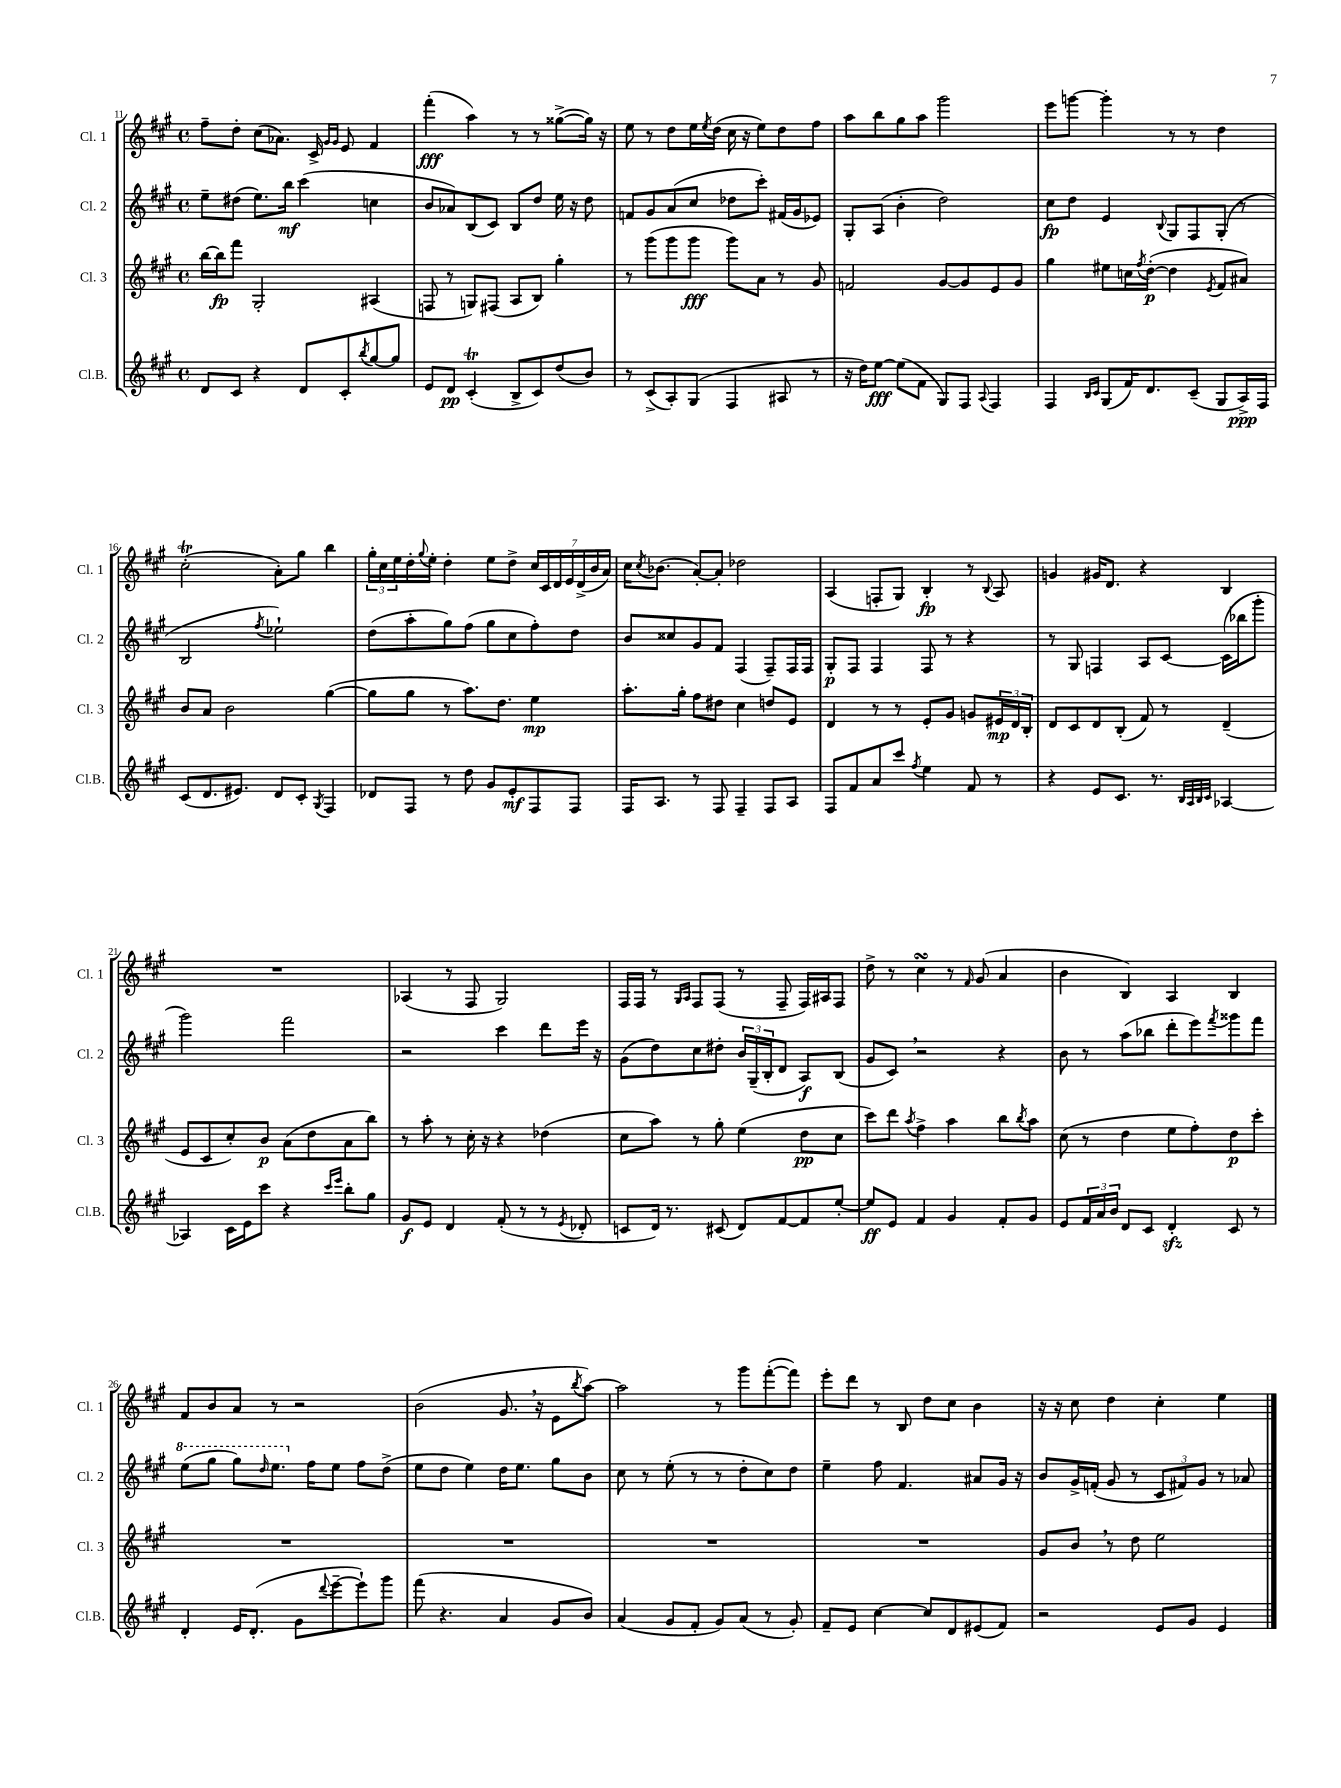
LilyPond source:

<<
\new StaffGroup <<
\new Staff = "s0" \with { instrumentName = "Cl. 1" shortInstrumentName = "Cl. 1" } {
    \clef treble \key a \major \defaultTimeSignature \time 4/4
    fis''8-- d''8-. cis''8( aes'8.) cis'16-> \grace { gis'16 gis'16 } e'8 fis'4 |
    fis'''4-.\fff( a''4) r8 r8 gisis''8~->( gisis''16) r16 |
    e''8 r8 d''8 e''16 \acciaccatura { e''8 } d''16( cis''16 r16 e''8) d''8 fis''8 |
    a''8 b''8 gis''8 a''8 gis'''2 |
    e'''8 g'''8~ g'''4-. r8 r8 d''4 |
    cis''2-.\trill( a'8-.) gis''8 b''4 |
    \tuplet 3/2 { gis''16-. cis''16 e''16 } d''16-. \appoggiatura { gis''8 } e''16-. d''4-. e''8 d''8-> \tuplet 7/4 { cis''16 cis'16 d'16 e'16 d'16->( b'16 a'16) } |
    cis''16 \acciaccatura { cis''8 } bes'8.( a'8~-.) a'8-. des''2 |
    a4( f8-. gis8) b4-.\fp r8 \appoggiatura { b8 } a8 |
    g'4 gis'16 d'8. r4 b4 |
    R1 |
    aes4( r8 fis8 gis2) |
    fis16 fis16 r8 \grace { gis16 a16 } fis8 fis8( r8 fis8-- fis16) ais16 fis8 |
    d''8-> r8 cis''4\turn r8 \grace { fis'16 } gis'8( a'4 |
    b'4 b4) a4 b4 |
    fis'8 b'8 a'8 r8 r2 |
    b'2( gis'8. \breathe r16 e'8 \acciaccatura { b''8 } a''8~) |
    a''2 r8 gis'''8 fis'''8~-.( fis'''8) |
    e'''8-. d'''8 r8 b8 d''8 cis''8 b'4 |
    r16 r16 cis''8 d''4 cis''4-. e''4 \bar "|." |
}
\new Staff = "s1" \with { instrumentName = "Cl. 2" shortInstrumentName = "Cl. 2" } {
    \clef treble \key a \major \defaultTimeSignature \time 4/4
    e''8-- dis''8( e''8.) b''16\mf cis'''4( c''4 |
    b'8 aes'8) b8( cis'8) b8 d''8 e''16 r16 d''8 |
    f'8 gis'8 a'8( cis''8 des''8 cis'''8-.) fis'16( gis'16 ees'8) |
    gis8-. a8( b'4-. d''2) |
    cis''8\fp d''8 e'4 \appoggiatura { b8 } gis8 fis8 gis8-.( r8 |
    b2 \acciaccatura { fis''8 } ees''2-!) |
    d''8( a''8-. gis''8) fis''8( gis''8 cis''8 fis''8-.) d''8 |
    b'8 cisis''8 gis'8 fis'8 fis4( fis8--) fis16 fis16 |
    gis8-.\p fis8 fis4 fis8 r8 r4 |
    r8 gis8 f4 a8 cis'8~ cis'16( bes''16 gis'''8-. |
    gis'''2) fis'''2 |
    r2 cis'''4 d'''8 e'''16 r16 |
    gis'8( d''8) cis''8 dis''8-. \tuplet 3/2 { b'16 gis16--( b16-. } d'8 a8\f) b8( |
    gis'8 cis'8) \breathe r2 r4 |
    b'8 r8 a''8( bes''8 d'''8-. e'''8) \acciaccatura { fis'''8 } gisis'''8 fis'''8 |
    \ottava #1 e'''8( gis'''8 gis'''8) \grace { d'''16 } e'''8. \ottava #0 fis''16 e''8 fis''8 d''8->( |
    e''8 d''8 e''4) d''16 e''8. gis''8 b'8 |
    cis''8 r8 e''8-.( r8 r8 d''8-. cis''8) d''8 |
    e''4-- fis''8 fis'4. ais'8 gis'16 r16 |
    b'8 gis'16-> f'16-.( gis'8 r8 \tuplet 3/2 { cis'8 fis'8) gis'8 } r8 aes'8 \bar "|." |
}
\new Staff = "s2" \with { instrumentName = "Cl. 3" shortInstrumentName = "Cl. 3" } {
    \clef treble \key a \major \defaultTimeSignature \time 4/4
    b''16~ b''16\fp fis'''8 gis2-. ais4( |
    f8 r8 g8) fis8( a8 b8) gis''4-. |
    r8 gis'''8( gis'''8 gis'''8\fff gis'''8) a'8 r8 gis'8 |
    f'2 gis'8~ gis'8 e'8 gis'8 |
    gis''4 eis''8 c''16 \acciaccatura { fis''8 } d''16~-.\p( d''4 \acciaccatura { e'8 } fis'8 ais'8) |
    b'8 a'8 b'2 gis''4~( |
    gis''8 gis''8 r8 a''8.) d''8. e''4\mp |
    a''8.-. gis''16-. fis''8 dis''8 cis''4 d''8 e'8 |
    d'4 r8 r8 e'8-. gis'8 g'8 \tuplet 3/2 { eis'16\mp d'16 b16-. } |
    d'8 cis'8 d'8 b8-.( fis'8) r8 d'4--( |
    e'8 cis'8 cis''8-.) b'8\p a'8( d''8 a'8 b''8) |
    r8 a''8-. r8 cis''16-. r16 r4 des''4( |
    cis''8 a''8) r8 gis''8-. e''4( d''8\pp cis''8 |
    cis'''8) d'''8 \acciaccatura { a''8 } fis''4-> a''4 b''8 \acciaccatura { b''8 } a''8 |
    cis''8( r8 d''4 e''8 fis''8-.) d''8\p cis'''8-. |
    R1 |
    R1 |
    R1 |
    R1 |
    gis'8 b'8 \breathe r8 d''8 e''2 \bar "|." |
}
\new Staff = "s3" \with { instrumentName = "Cl.B." shortInstrumentName = "Cl.B." } {
    \clef treble \key a \major \defaultTimeSignature \time 4/4
    d'8 cis'8 r4 d'8 cis'8-. \acciaccatura { b''8 } gis''8~ gis''8 |
    e'8 d'8\pp cis'4-.\trill( b8-> cis'8) d''8( b'8) |
    r8 cis'8->( a8-.) gis8( fis4 ais8 r8 |
    r16 d''16) e''8~\fff e''8( fis'8 gis8) fis8 \appoggiatura { a8 } fis4 |
    fis4 \grace { b16 cis'16 } gis8( fis'16) d'8. cis'8--( gis8 a16->\ppp) fis16 |
    cis'8( d'8. eis'8.) d'8 cis'8-. \acciaccatura { gis8 } fis4 |
    des'8 fis8 r8 d''8 gis'8 e'8-.\mf fis8 fis8 |
    fis16 a8. r8 fis8 fis4-- fis8 a8 |
    fis8 fis'8 a'8 cis'''8 \acciaccatura { fis''8 } e''4 fis'8 r8 |
    r4 e'8 cis'8. r8. \grace { b32 a32 b32 cis'32 } aes4~ |
    aes4 cis'16 e'16 cis'''8 r4 \grace { cis'''16 e'''16 } b''8-. gis''8 |
    gis'8\f e'8 d'4 fis'8-.( r8 r8 \acciaccatura { e'8 } des'8-. |
    c'8 d'16) r8. cis'8( d'8) fis'8~ fis'8 e''8~-. |
    e''8\ff e'8 fis'4 gis'4 fis'8-. gis'8 |
    e'8 \tuplet 3/2 { fis'16 a'16 b'16 } d'8 cis'8 d'4-.\sfz cis'8 r8 |
    d'4-. e'16 d'8.-.( gis'8 \appoggiatura { d'''8 } e'''8~-- e'''8-!) gis'''8 |
    fis'''8( r4. a'4 gis'8 b'8) |
    a'4( gis'8 fis'8-. gis'8) a'8( r8 gis'8-.) |
    fis'8-- e'8 cis''4~ cis''8 d'8 eis'8( fis'8) |
    r2 e'8 gis'8 e'4 \bar "|." |
}
>>
>>
\layout { \context { \Score currentBarNumber = #11 } }
